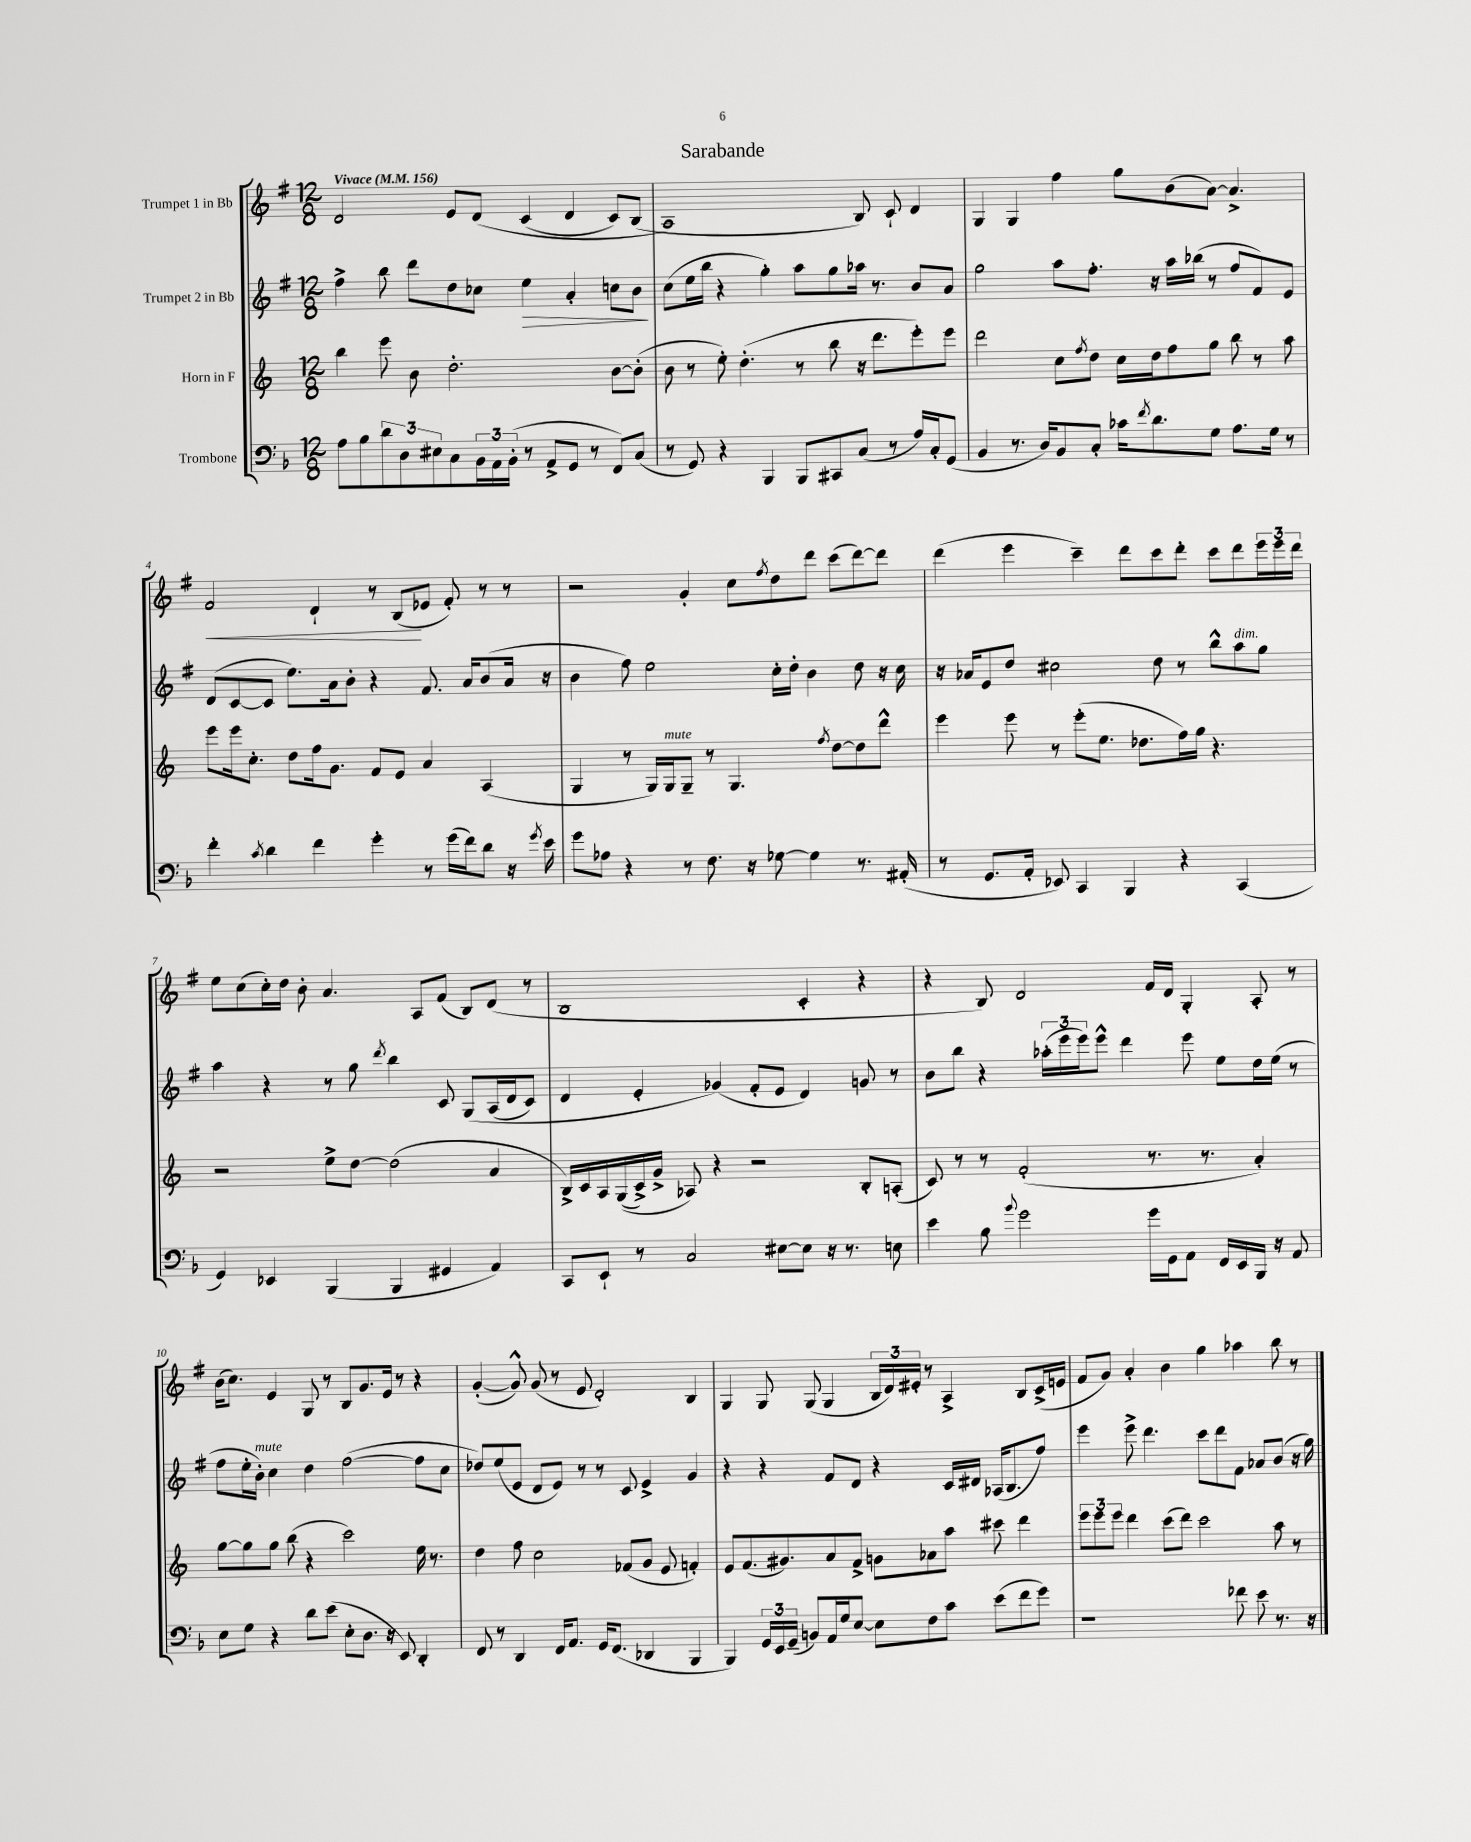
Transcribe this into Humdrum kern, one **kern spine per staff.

**kern	**kern	**kern	**kern
*staff4	*staff3	*staff2	*staff1
*clefF4	*clefG2	*clefG2	*clefG2
*k[b-]	*k[]	*k[f#]	*k[f#]
*M12/8	*M12/8	*M12/8	*M12/8
*MM156	*MM156	*MM156	*MM156
8A\L	4bb\	4ff#^\	2d/
8B-\	.	.	.
12d\	8eee\	8bb\	.
12D\	.	.	.
.	8b\	8ddd\L	.
12E#\	.	.	.
8C\	2.dd'\	8dd\	8e/L
24BB-\L	.	8cc-\J	&(8d/J
24AA\	.	.	.
(24BB-'\JJ	.	.	.
8r	.	4ee\	(4c/
8AA^/L	.	.	.
8GG/J	.	4a'/	4d/
8r	.	.	.
8FF/L)	[8b\L	8cc\L	8c/L)
(8C/J	(8b'\]J	8b\J	(8B/J
=	=	=	=
8r	8b\	(8cc\L	1A&)
8GG/)	8r	16ee\L	.
.	.	16bb\JJ	.
4r	8ee'\)	4r	.
.	(4.dd'\	.	.
4BBB-/	.	4gg'\)	.
8BBB-/L	8r	8aa\L	.
8CC#/	8bb\	8gg\	.
(8C/J	16r	16aa-\Jk	8B/)
.	8.ddd\L	8.r	.
8r	.	.	8c`/
16A/LL)	8eee'\)	8b/L	4d/
16C'/J	.	.	.
(8GG/J	8eee\J	8a/J	.
=	=	=	=
4BB-/	2ddd\	2gg\	4G/
8.r	.	.	4G/
16D/LK)	.	.	.
8BB-/	8cc\L	8aa\L	4ff#\
.	8qff/	.	.
8C'/J	8dd\J	8.ff#'\J	.
16c-\LK	16cc\LL	.	8gg\L
8qf/	.	.	.
8.d\	16dd\J	16r	.
.	8ff\	16aa\LL	(8b\
.	.	(16bb-\JJ	.
8G\J	8gg\J	8r	[8a\J)
8.A\L	8bb\	8ff#/L	4.a^/]
.	8r	8f#/)	.
16G\Jk	.	.	.
8r	8aa\	8e/J	.
=	=	=	=
4f'\	8eee\L	(8d/L	2f#/
.	16eee\k	[8c/	.
.	8.cc'\J	.	.
8qc/	.	.	.
4d\	.	8c/]J	.
.	8dd\L	8.ee\L)	.
4f\	16ff\k	.	4d`/
.	8.g\J	16a\k	.
.	.	8b'\J	.
4g'\	8f/L	4r	8r
.	8e/J	.	(8B/L
8r	4a/	8.f#/	8e-/J
(16g\LL	.	.	8f#'/)
16f\J)	.	16a/LK	.
8d\J	(4A/	(8b/	8r
16r	.	16a/Jk	8r
8qg/	.	.	.
16e\	.	16r	.
=	=	=	=
8g\L	4G/	4b\	2r
8A-\J	.	.	.
4r	8r	8ff#\)	.
.	16G/LL)	2ee\	.
.	16G/J	.	.
8r	8G~/J	.	4g'/
8.F\	8r	.	.
.	4.G/	.	8cc\L
16r	.	.	.
.	.	.	8qff#/
[8G-\	.	16cc'\LL	8dd\
.	.	16dd'\JJ	.
4G-\]	.	4b\	8ddd\J
.	8qff/	.	.
.	[8dd\L	.	(8ccc\L
8.r	8dd\]	8dd\	[8ddd\)
.	8ddd^^\J	16r	8ddd\]J
(16AA#'/	.	16cc\	.
=	=	=	=
8r	4eee\	16r	(4ddd\
.	.	16a-/LK	.
8.GG/L	.	8e/	.
.	8eee\	8dd/J	4eee\
16AA'/Jk	.	.	.
8EE-/)	8r	2cc#\	.
4CC/	(8eee'\L	.	4ccc~\)
.	8.ee\J	.	.
4BBB-/	.	.	8ddd\L
.	8.dd-\L	.	.
.	.	8dd\	8ccc\
4r	16ff\L)	8r	8ddd'\J
.	16gg\JJ	.	.
.	4.r	8bb^^\L	8ccc\L
(4CC/	.	8aa\	8ddd\
.	.	8gg\J	24eee\L
.	.	.	24eee\
.	.	.	24ddd\JJ
=	=	=	=
4GG/)	2r	4aa\	8ee\L
.	.	.	(8cc\
4EE-/	.	4r	16cc'\L)
.	.	.	16dd\JJ
.	.	.	8b'\
(4BBB-/	8ee^\L	8r	4.a/
.	[8dd\J	8gg\	.
.	.	8qddd/	.
4BBB-/	(2dd\]	4bb\	.
.	.	.	8A/L
4GG#/	.	8c/	(8f#/J
.	.	&(8G/L	8B/L)
4AA/)	4a/	(16A/L	(8d/J
.	.	16d/J	.
.	.	8c/J)	8r
=	=	=	=
8CC/L	16B^/LL)	4d/	1B
.	16c/	.	.
8EE`/J	16A/	.	.
.	&((16G/	.	.
8r	16c^/)	4e'/	.
.	16g^/JJ	.	.
2C/	8A-/&)	.	.
.	4r	(4g-/&)	.
.	2r	8f#'/L	.
[8E#\L	.	8e/J	.
8E#\]J	.	4d/)	4c'/
16r	.	.	.
8.r	.	.	.
.	8B'/L	8g/	4r
8E\	(8A'/J	8r	.
=	=	=	=
4e\	8c/)	8b\L	4r
.	8r	8bb\J	.
8B-\	8r	4r	8B/)
8qqb-/	.	.	.
2g\	(2f'/	.	2d/
.	.	(24aa-'\LL	.
.	.	24eee\	.
.	.	24eee\J)	.
.	.	8eee^^\J	.
.	.	4ddd\	.
16g\LL	8.r	.	16f#/LL
16GG\J	.	.	16d/JJ
8AA\J	.	8eee\	4G'/
.	8.r	.	.
16FF/LL	.	8ee\L	.
16EE/	.	.	.
16BBB-/JJ	4a'/)	16dd\L	8A'/
16r	.	(16ee\JJ	.
8AA/	.	8r	8r
=	=	=	=
8E\L	[8gg\L	8ff#\L	(16b\LK
.	.	.	8.cc\J)
8G\J	8gg\]	16ee'\L	.
.	.	16b'\JJ)	.
4r	8gg\J	4cc\	4e/
.	(8bb\	.	.
8d\L	4r	4dd\	8G/
(8e\J	.	.	8r
8E'\L	2ccc\)	([2ff#\	8B/L
8.D\J	.	.	8.g/
16r	.	.	16e/Jk
8EE/)	.	.	8r
4DD'/	16ee\	8ff#\]L	4r
.	8.r	.	.
.	.	8cc\J	.
=	=	=	=
8FF/	4dd\	8dd-/L)	([4g'/
8r	.	(8ee/	.
4DD/	8ff\	8e/J	8g^^/])
.	2cc\	8d/L	(8g/
16FF/LK	.	8e/J)	8r
8.AA/J	.	.	.
.	.	8r	8e/
16GG/LK	.	8r	2d'/)
(8.FF/J	.	.	.
.	(8f-/L	8c/	.
4DD-/	8g/J	4e^/	.
.	8e/	.	.
4BBB-/	4f'/)	4g/	4B/
=	=	=	=
4BBB-/)	8e/L	4r	4G/
.	(8.f/	.	.
24GG/LL	.	4r	8G/
24EE/	.	.	.
.	8.g#/)	.	.
(24GG~/JJ	.	.	.
8BB/L)	.	.	(8G/
16AA/L	8a/	8f#/L	4G/
16G/J	.	.	.
[8E/J	8f^/J	8d/J	.
8E\]L	8g\L	4r	24B/LL
.	.	.	24d/)
.	.	.	24e#'/JJ
8F\	8a-\	.	8r
8c\J	8aa\J	16c/LL	4A^/
.	.	16d#/JJ	.
(8e\L	8ccc#\	(16A-/LK	.
.	.	8.B/	.
8f\	4ddd\	.	8B/L
8g\J)	.	8ff#/J)	(16c^/L
.	.	.	16e/JJ
=	=	=	=
1r	12eee\L	4eee\	8f#/L
.	12eee\	.	.
.	.	.	8g/J)
.	12eee\J	.	.
.	4ddd\	8eee^\	4a'/
.	.	4.ddd\	.
.	(8ccc\L	.	4b\
.	8ddd\J)	.	.
.	2ccc\	8ccc\L	4gg\
.	.	8ddd\	.
8f-\	.	8f#\J	4aa-\
8e\	.	8a-/L	.
8.r	8aa\	(8b/J	8bb\
.	8r	16r	8r
16r	.	16gg\)	.
==	==	==	==
*-	*-	*-	*-
